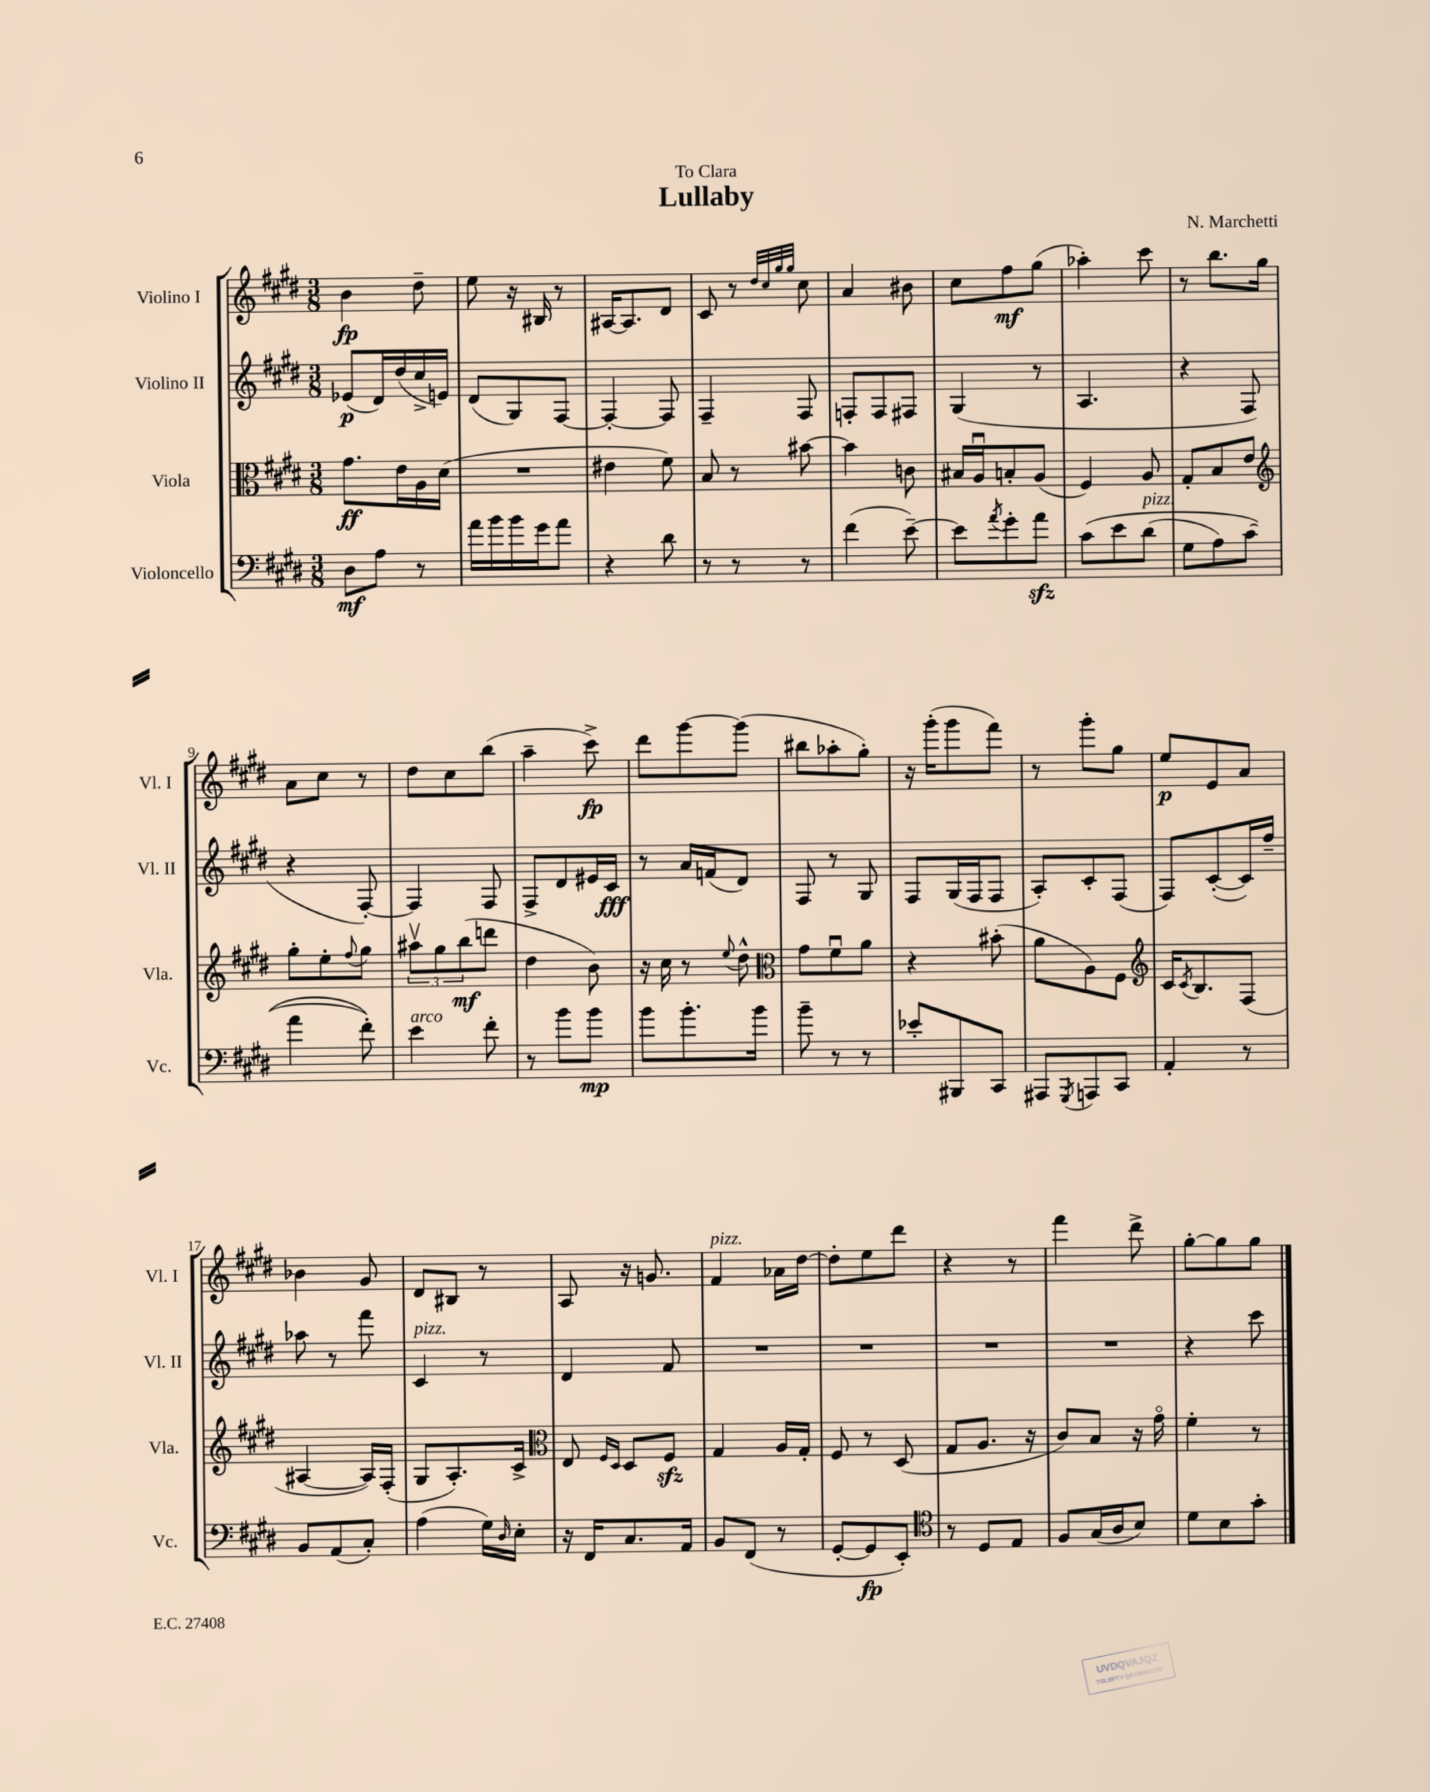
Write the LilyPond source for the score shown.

\header { title = "Lullaby" composer = "N. Marchetti" dedication = "To Clara" }
<<
\new StaffGroup <<
\new Staff = "s0" \with { instrumentName = "Violino I" shortInstrumentName = "Vl. I" } {
    \clef treble \key e \major \numericTimeSignature \time 3/8
    b'4\fp dis''8-- |
    e''8 r16 bis16 r8 |
    ais16~ ais8. dis'8 |
    cis'8 r8 \grace { dis''32 cis''32 gis''32 gis''32 } cis''8 |
    a'4 bis'8 |
    cis''8 fis''8\mf gis''8( |
    aes''4-.) cis'''8 |
    r8 b''8. gis''16 |
    a'8 cis''8 r8 |
    dis''8 cis''8 b''8( |
    a''4-- cis'''8->\fp) |
    dis'''8 gis'''8~ gis'''8( |
    bis''8 aes''8-. gis''8-.) |
    r16 gis'''16-.( gis'''8 fis'''8) |
    r8 gis'''8-. gis''8 |
    e''8\p e'8 a'8 |
    bes'4 gis'8 |
    dis'8 bis8 r8 |
    a8 r16 g'8. |
    fis'4^\markup { \italic "pizz." } aes'16 dis''16~ |
    dis''8-. e''8 dis'''8 |
    r4 r8 |
    fis'''4 dis'''8-> |
    gis''8~-. gis''8 gis''8 \bar "|." |
}
\new Staff = "s1" \with { instrumentName = "Violino II" shortInstrumentName = "Vl. II" } {
    \clef treble \key e \major \numericTimeSignature \time 3/8
    ees'8\p( dis'16) dis''16( cis''16-> e'16) |
    dis'8( gis8) fis8~ |
    fis4~-. fis8 |
    fis4-- fis8 |
    f8-. f8 fis8 |
    gis4( r8 |
    a4. |
    r4 fis8 |
    r4 fis8~-.) |
    fis4 fis8 |
    fis8-> dis'8 eis'16 cis'16\fff |
    r8 a'16 f'16( dis'8) |
    fis8 r8 gis8 |
    fis8 gis16( fis16 fis8 |
    a8-.) cis'8-. fis8( |
    fis8) cis'8~-.( cis'16) fis''16-- |
    aes''8 r8 fis'''8 |
    cis'4^\markup { \italic "pizz." } r8 |
    dis'4 fis'8 |
    R4. |
    R4. |
    R4. |
    R4. |
    r4 cis'''8 \bar "|." |
}
\new Staff = "s2" \with { instrumentName = "Viola" shortInstrumentName = "Vla." } {
    \clef alto \key e \major \numericTimeSignature \time 3/8
    gis'8.\ff e'16 a16 dis'16( |
    R4. |
    eis'4 fis'8) |
    b8 r8 bis'8~ |
    bis'4 c'8 |
    bis16 a16\downbow b8-. a8( |
    fis4) a8 |
    gis8-. b8 e'8 |
    \clef treble gis''8-. e''8-. \appoggiatura { fis''8 } gis''8 |
    \tuplet 3/2 { ais''8\upbow gis''8 b''8\mf( } d'''8 |
    dis''4 b'8) |
    r16 cis''16 r8 \appoggiatura { e''8 } dis''8-^ |
    \clef alto gis'8 fis'8\downbow a'8 |
    r4 bis'8-.( |
    a'8 a8) fis8 |
    \clef treble cis'16 \acciaccatura { cis'8 } b8. fis8( |
    ais4~ ais16) fis16-.( |
    gis8 a8.-.) cis'16-> |
    \clef alto e8 \grace { fis16 dis16 } dis8 fis8\sfz |
    gis4 a16 gis16-. |
    fis8 r8 dis8( |
    gis8 a8. r16 |
    cis'8) b8 r16 gis'16\flageolet |
    fis'4-. r8 \bar "|." |
}
\new Staff = "s3" \with { instrumentName = "Violoncello" shortInstrumentName = "Vc." } {
    \clef bass \key e \major \numericTimeSignature \time 3/8
    dis8\mf a8 r8 |
    a'16 b'16 b'16 gis'16 a'8 |
    r4 dis'8 |
    r8 r8 r8 |
    fis'4( e'8~--) |
    e'8 \acciaccatura { a'8 } gis'8-. a'8\sfz |
    cis'8\( e'8 dis'8^\markup { \italic "pizz." }( |
    gis8 a8) cis'8( |
    a'4 fis'8-.)\) |
    e'4^\markup { \italic "arco" } fis'8-. |
    r8 b'8 b'8\mp |
    b'8 b'8.-. b'16 |
    b'8-- r8 r8 |
    ees'8-. bis,,8 cis,8 |
    ais,,8 \acciaccatura { gis,,8 } a,,8 cis,8 |
    a,4-. r8 |
    b,8 a,8( cis8-.) |
    a4( gis16) \grace { dis16 } e16-. |
    r16 fis,16 cis8. a,16 |
    b,8 fis,8( r8 |
    gis,8~-. gis,8\fp e,8-.) |
    \clef tenor r8 dis8 e8 |
    fis8 gis16( a16 b8) |
    dis'8 b8 gis'8-. \bar "|." |
}
>>
>>
